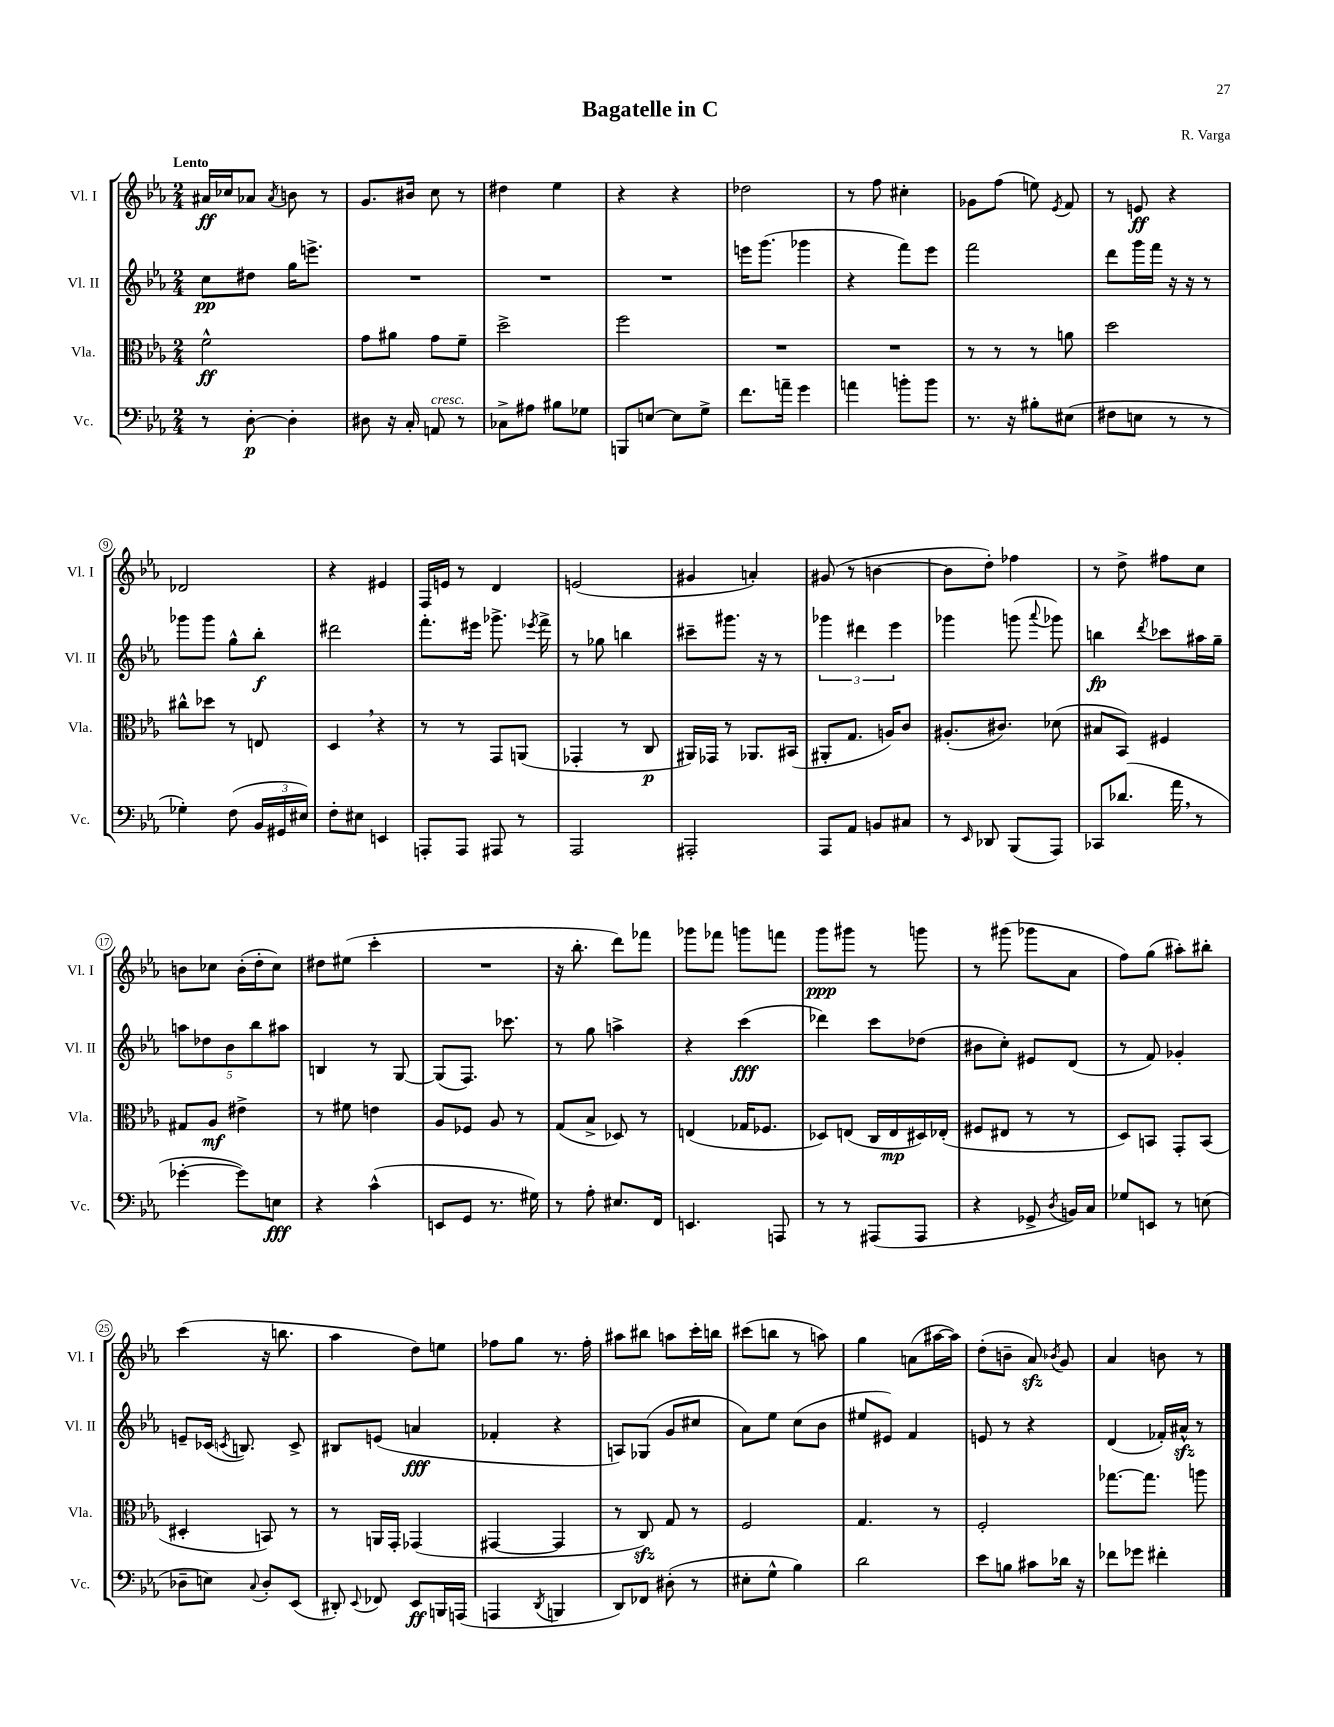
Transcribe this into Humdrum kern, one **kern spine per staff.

**kern	**kern	**kern	**kern
*staff4	*staff3	*staff2	*staff1
*clefF4	*clefC3	*clefG2	*clefG2
*k[b-e-a-]	*k[b-e-a-]	*k[b-e-a-]	*k[b-e-a-]
*M2/4	*M2/4	*M2/4	*M2/4
8r	2f^^\	8cc\L	16a#/LL
.	.	.	16cc-/J
[8D'\	.	8dd#\J	8a-/J
.	.	.	8qa-/
4D'\]	.	16gg\LK	8b\
.	.	8.eee^\J	.
.	.	.	8r
=	=	=	=
8D#\	8g\L	2r	8.g/L
16r	8a#\J	.	.
16C'/	.	.	16b#/Jk
8AA/	8g\L	.	8cc\
8r	8f~\J	.	8r
=	=	=	=
8C-^\L	2dd^\	2r	4dd#\
8A#\J	.	.	.
8B#\L	.	.	4ee-\
8G-\J	.	.	.
=	=	=	=
8BBB/L	2ff\	2r	4r
[8E/J	.	.	.
8E\]L	.	.	4r
8G^\J	.	.	.
=	=	=	=
8.f\L	2r	16eee\LK	2dd-\
.	.	(8.ggg\J	.
16a~\Jk	.	.	.
4g\	.	4ggg-\	.
=	=	=	=
4a\	2r	4r	8r
.	.	.	8ff\
8b'\L	.	8fff\L)	4cc#'\
8b\J	.	8eee-\J	.
=	=	=	=
8.r	8r	2fff\	8g-\L
.	8r	.	(8ff\J
16r	.	.	.
8B#'\L	8r	.	8ee\)
.	.	.	8qe-/
(8E#\J	8a\	.	8f/
=	=	=	=
8F#\L	2dd\	8ddd\L	8r
8E\J	.	16ggg\L	8e/
.	.	16fff\JJ	.
8r	.	16r	4r
.	.	16r	.
8r	.	8r	.
=	=	=	=
4G-'\)	8cc#^^\L	8ggg-\L	2d-/
.	8dd-\J	8ggg-\J	.
(8F\	8r	8gg^^\L	.
24BB-/LL	8E/	8bb-'\J	.
24GG#/	.	.	.
24E#/JJ)	.	.	.
=	=	=	=
8F'\L	4D/	2ddd#\	4r
8E#\J	.	.	.
4EE/	4r	.	4e#/
=	=	=	=
8AAA'/L	8r	8.fff'\L	16F/LL
.	.	.	16e/JJ
8AAA/J	8r	.	8r
.	.	16eee#\Jk	.
8AAA#/	8GG/L	8.ggg-^\	4d/
8r	(8AA/J	.	.
.	.	8qeee-/	.
.	.	16fff^\	.
=	=	=	=
2AAA-/	4GG-'/	8r	(2e/
.	.	8gg-\	.
.	8r	4bb\	.
.	8C/	.	.
=	=	=	=
2AAA#'/	16AA#/LL)	8ccc#~\L	4g#/
.	16GG-/JJ	.	.
.	8r	8.ggg#\J	.
.	8.AA-/L	.	4a'/)
.	.	16r	.
.	.	8r	.
.	(16BB#/Jk	.	.
=	=	=	=
8AAA-/L	8AA#'/L	6ggg-\	(8g#/
8AA-/J	8.G/J	.	8r
.	.	6ddd#\	.
8BB/L	.	.	[4b\
.	16A/LK)	.	.
.	.	6eee-\	.
8C#/J	8c/J	.	.
=	=	=	=
8r	(8.A#'/L	4ggg-\	8b\]L
16qqEE-/	.	.	.
8DD-/	.	.	8dd'\J)
.	8.c#/J)	.	.
(8BBB-/L	.	(8ggg\	4ff-\
.	.	8qqaaa-/	.
8AAA-/J)	(8d-\	8ggg-\)	.
=	=	=	=
8CC-/L	8B#/L	4bb\	8r
(8.d-/J	8BB-/J)	.	8dd^\
.	.	8qddd/	.
.	4F#/	8ccc-\L	8ff#\L
16a-\	.	.	.
8r	.	16aa#\L	8cc\J
.	.	16gg~\JJ	.
=	=	=	=
[4g-'\	8G#/L	10aa\L	8b\L
.	.	10dd-\	.
.	8A-/J	.	8cc-\J
.	.	10b-\	.
8g-\]L)	4e#^\	.	(16b'\LL
.	.	10bb-\	.
.	.	.	16dd'\J
8E\J	.	.	8cc-\J)
.	.	10aa#\J	.
=	=	=	=
4r	8r	4B/	8dd#\L
.	8f#\	.	(8ee#\J
(4c^^\	4e\	8r	4ccc'\
.	.	[8G/	.
=	=	=	=
8EE/L	8A-/L	(8G/]L	2r
8GG/J	8F-/J	8.F/J)	.
8.r	8A-/	.	.
.	.	8.ccc-\	.
.	8r	.	.
16G#\)	.	.	.
=	=	=	=
8r	(8G/L	8r	16r
.	.	.	8.bb-'\
8A-'\	8B-^/J	8gg\	.
8.E#/L	8D-/)	4aa^\	8ddd\L)
.	8r	.	8fff-\J
16FF/Jk	.	.	.
=	=	=	=
4.EE/	(4E/	4r	8ggg-\L
.	.	.	8fff-\J
.	16G-/LK	(4ccc\	8ggg\L
.	8.F-/J	.	.
8AAA/	.	.	8fff\J
=	=	=	=
8r	8D-/L)	4ddd-\)	8ggg\L
8r	(8E/J	.	8ggg#\J
(8AAA#/L	16C/LL	8ccc\L	8r
.	16E/	.	.
8AAA#/J	16D#/)	(8dd-\J	8ggg\
.	(16E-'/JJ	.	.
=	=	=	=
4r	8F#/L	8b#\L	8r
.	8E#/J	8cc'\J)	(8ggg#\
8GG-^/	8r	8e#/L	8ggg-\L
8qD/	.	.	.
16BB/LL)	8r	(8d/J	8a-\J
16C/JJ	.	.	.
=	=	=	=
8G-/L	8D/L)	8r	8ff\L)
8EE/J	8BB/J	8f/)	(8gg\J
8r	8GG'/L	4g-'/	8aa#'\L)
(8E\	(8BB/J	.	8bb#'\J
=	=	=	=
8D-~\L	4D#'/	8e~/L	(4ccc\
8E\J)	.	(16c-/Jk	.
.	.	8qc/	.
.	.	8.B/)	.
8qqC/	.	.	.
8D-'/L	8BB/)	.	16r
.	.	.	8.bb\
(8EE-/J	8r	8c^/	.
=	=	=	=
8DD#'/)	8r	8B#/L	4aa-\
8qqEE-/	.	.	.
8FF-/	16AA/LL	(8e/J	.
.	16GG'/JJ	.	.
8EE-/L	(4GG-/	4a/	8dd\L)
16BBB/L	.	.	8ee\J
(16AAA/JJ	.	.	.
=	=	=	=
4AAA/	[4GG#/	4f-'/	8ff-\L
.	.	.	8gg\J
8qDD/	.	.	.
4BBB/	4GG#/]	4r	8.r
.	.	.	16ff-'\
=	=	=	=
8DD/L)	8r	8A/L)	8aa#\L
8FF-/J	8C/)	(8G-/J	8bb#\J
(8D#'\	8G/	8g/L	8aa\L
8r	8r	8cc#/J	16ccc'\L
.	.	.	16bb\JJ
=	=	=	=
8E#'\L	2F/	8a-\L)	(8ccc#\L
8G^^\J	.	8ee-\J	8bb\J
4B-\)	.	(8cc\L	8r
.	.	8b-\J	8aa\)
=	=	=	=
2d\	4.G/	8ee#/L	4gg\
.	.	8e#/J)	.
.	.	4f/	(8a\L
.	8r	.	[16aa#\L
.	.	.	16aa#\]JJ)
=	=	=	=
8e-\L	2F'/	8e/	(8dd'\L
8B\J	.	8r	8b~\J
8c#\L	.	4r	8a-/)
.	.	.	8qb-/
16d-\Jk	.	.	8g/
16r	.	.	.
=	=	=	=
8f-\L	[8.gg-\L	(4d/	4a-/
8g-\J	.	.	.
.	8.gg-\]J	.	.
4f#'\	.	16f-'/LL)	8b\
.	.	16a#^^/JJ	.
.	8aa\	8r	8r
==	==	==	==
*-	*-	*-	*-
